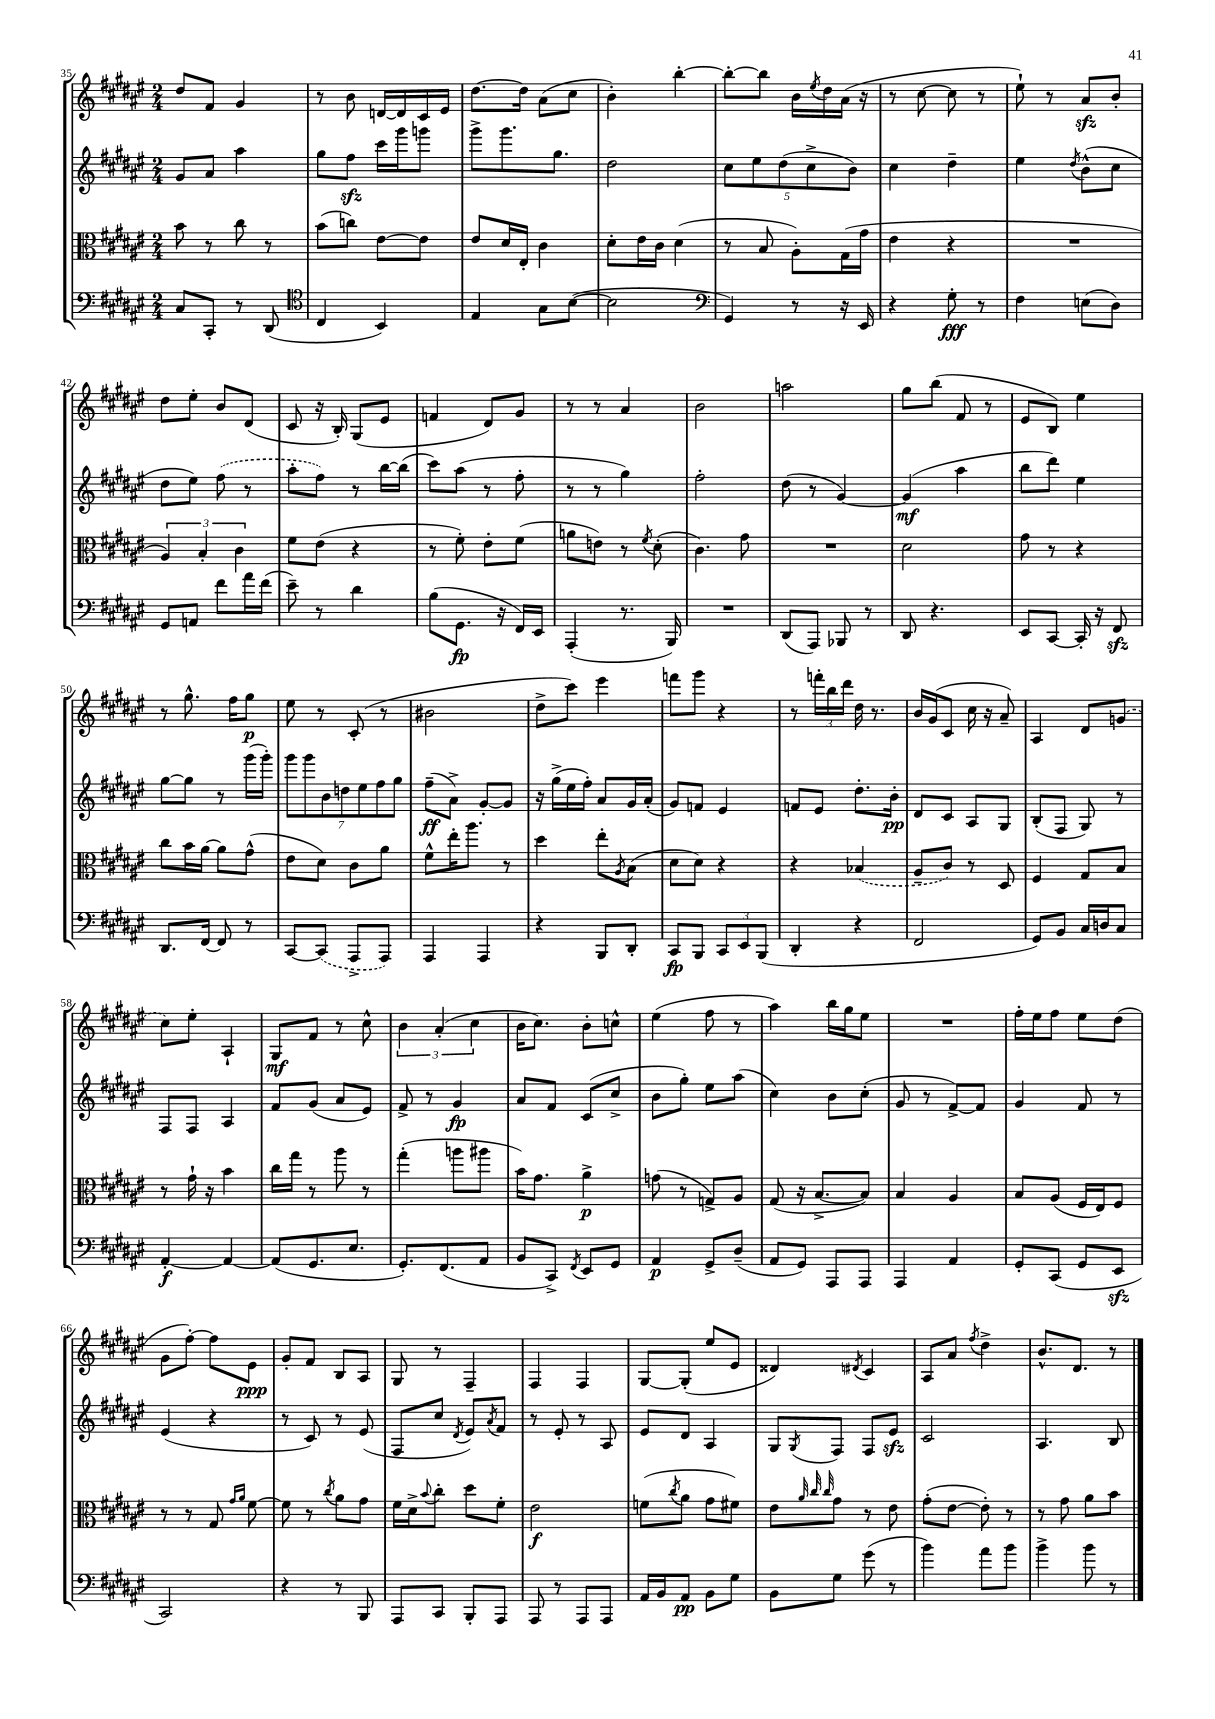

**kern	**dynam	**kern	**dynam	**kern	**dynam	**kern	**dynam
*part4	*part4	*part3	*part3	*part2	*part2	*part1	*part1
*staff4	*staff4	*staff3	*staff3	*staff2	*staff2	*staff1	*staff1
*clefF4	*	*clefC3	*	*clefG2	*	*clefG2	*
*k[f#c#g#d#a#e#]	*	*k[f#c#g#d#a#e#]	*	*k[f#c#g#d#a#e#]	*	*k[f#c#g#d#a#e#]	*
*M2/4	*	*M2/4	*	*M2/4	*	*M2/4	*
=35	=35	=35	=35	=35	=35	=35	=35
8C#/L	.	8b\	.	8g#/L	.	8dd#/L	.
8CC#'/J	.	8r	.	8a#/J	.	8f#/J	.
8r	.	8cc#\	.	4aa#\	.	4g#/	.
(8DD#/	.	8r	.	.	.	.	.
=36	=36	=36	=36	=36	=36	=36	=36
*clefC4	*	*	*	*	*	*	*
4C#/	.	(8b\L	.	8gg#\L	.	8r	.
.	.	8ccn\J)	.	8ff#zz\J	.	8b\	.
4BB/)	.	[8e#\L	.	16ccc#\LL	.	[16dn/LL	.
.	.	.	.	16ggg#\J	.	16d/]	.
.	.	8e#\J]	.	8gggn\J	.	16c#/	.
.	.	.	.	.	.	16e#/JJ	.
=37	=37	=37	=37	=37	=37	=37	=37
4E#/	.	8e#/L	.	8ggg#^\L	.	[8.dd#\L	.
.	.	16d#/L	.	8.ggg#\	.	.	.
.	.	16E#'/JJ	.	.	.	16dd#\Jk]	.
8G#\L	.	4c#\	.	.	.	(8a#\L	.
.	.	.	.	8.gg#\J	.	.	.
([8B\J	.	.	.	.	.	8cc#\J	.
=38	=38	=38	=38	=38	=38	=38	=38
2B\]	.	8d#'\L	.	2dd#\	.	4b'\)	.
.	.	16e#\L	.	.	.	.	.
.	.	16c#\JJ	.	.	.	.	.
.	.	(4d#\	.	.	.	[4bb'\	.
=39	=39	=39	=39	=39	=39	=39	=39
*clefF4	*	*	*	*	*	*	*
4GG#/)	.	8r	.	10cc#\L	.	8bb'\L_	.
.	.	.	.	10ee#\	.	.	.
.	.	8B/	.	.	.	8bb\J]	.
.	.	.	.	(10dd#\	.	.	.
8r	.	8A#'\L)	.	.	.	16b\LL	.
.	.	.	.	10cc#^\	.	.	.
.	.	.	.	.	.	8qee#/	.
.	.	.	.	.	.	16dd#\	.
16r	.	(16G#\L	.	.	.	(16a#\JJ	.
.	.	.	.	10b\J)	.	.	.
16EE#/	.	16g#\JJ	.	.	.	16r	.
=40	=40	=40	=40	=40	=40	=40	=40
4r	.	4e#\	.	4cc#\	.	8r	.
.	.	.	.	.	.	[8cc#\	.
8G#'\	fff	4r	.	4dd#~\	.	8cc#\]	.
8r	.	.	.	.	.	8r	.
=41	=41	=41	=41	=41	=41	=41	=41
4F#\	.	2r	.	4ee#\	.	8ee#`\)	.
.	.	.	.	.	.	8r	.
.	.	.	.	8qdd#/	.	.	.
(8En\L	.	.	.	(8b^^\L	.	8a#zz/L	.
8D#\J)	.	.	.	8cc#\J	.	8b'/J	.
!!LO:LB:g=z
=42	=42	=42	=42	=42	=42	=42	=42
8GG#/L	.	6A#/)	.	8dd#\L	.	8dd#\L	.
8AAn/J	.	.	.	8ee#\J)	.	8ee#'\J	.
.	.	6B'/	.	.	.	.	.
8f#\L	.	.	.	(8ff#\	.	8b/L	.
.	.	6c#\	.	.	.	.	.
16a#\L	.	.	.	8r	.	(8d#/J	.
(16f#\JJ	.	.	.	.	.	.	.
=43	=43	=43	=43	=43	=43	=43	=43
8e#~\)	.	8f#\L	.	8aa#'\L	.	8c#/	.
8r	.	(8e#\J	.	8ff#\J)	.	16r	.
.	.	.	.	.	.	16B'/)	.
4d#\	.	4r	.	8r	.	(8G#/L	.
.	.	.	.	[16bb\LL	.	8e#/J	.
.	.	.	.	(16bb\JJ]	.	.	.
=44	=44	=44	=44	=44	=44	=44	=44
(8B\L	.	8r	.	8ccc#\L)	.	4fn/	.
8.GG#\J	fp	8f#'\)	.	(8aa#\J	.	.	.
.	.	8e#'\L	.	8r	.	8d#/L)	.
16r	.	.	.	.	.	.	.
16FF#/LL)	.	(8f#\J	.	8ff#'\	.	8g#/J	.
16EE#/JJ	.	.	.	.	.	.	.
=45	=45	=45	=45	=45	=45	=45	=45
(4AAA#'/	.	8an\L	.	8r	.	8r	.
.	.	8en\J)	.	8r	.	8r	.
8.r	.	8r	.	4gg#\)	.	4a#/	.
.	.	8qf#/	.	.	.	.	.
.	.	(8d#'\	.	.	.	.	.
16BBB/)	.	.	.	.	.	.	.
=46	=46	=46	=46	=46	=46	=46	=46
2r	.	4.c#\)	.	2ff#'\	.	2b\	.
.	.	8g#\	.	.	.	.	.
=47	=47	=47	=47	=47	=47	=47	=47
(8DD#/L	.	2r	.	(8dd#\	.	2aan\	.
8AAA#/J)	.	.	.	8r	.	.	.
8BBB-X/	.	.	.	[4g#/)	.	.	.
8r	.	.	.	.	.	.	.
=48	=48	=48	=48	=48	=48	=48	=48
8DD#/	.	2d#\	.	(4g#/]	mf	8gg#\L	.
4.r	.	.	.	.	.	(8bb\J	.
.	.	.	.	4aa#\	.	8f#/	.
.	.	.	.	.	.	8r	.
=49	=49	=49	=49	=49	=49	=49	=49
8EE#/L	.	8g#\	.	8bb\L	.	8e#/L	.
[8CC#/J	.	8r	.	8ddd#\J)	.	8B/J)	.
16CC#'/]	.	4r	.	4ee#\	.	4ee#\	.
16r	.	.	.	.	.	.	.
8FF#zz/	.	.	.	.	.	.	.
!!LO:LB:g=z
=50	=50	=50	=50	=50	=50	=50	=50
8.DD#/L	.	8cc#\L	.	[8gg#\L	.	8r	.
.	.	16b\L	.	8gg#\J]	.	8.gg#^^\	.
[16FF#/Jk	.	[16a#\JJ	.	.	.	.	.
8FF#/]	.	8a#\L]	.	8r	.	.	.
.	.	.	.	.	.	16ff#\KL	.
8r	.	(8g#^^\J	.	(16ggg#\LL	.	8gg#\J	p
.	.	.	.	16ggg#'\JJ)	.	.	.
=51	=51	=51	=51	=51	=51	=51	=51
[8CC#/L	.	8e#\L	.	14ggg#\L	.	8ee#\	.
.	.	.	.	14ggg#\	.	.	.
(8CC#/J]	.	8d#\J)	.	.	.	8r	.
.	.	.	.	14b\	.	.	.
.	.	.	.	14ddn\	.	.	.
8AAA#^/L	.	8c#\L	.	.	.	(8c#'/	.
.	.	.	.	14ee#\	.	.	.
.	.	.	.	14ff#\	.	.	.
8AAA#/J)	.	8a#\J	.	.	.	8r	.
.	.	.	.	14gg#\J	.	.	.
=52	=52	=52	=52	=52	=52	=52	=52
4AAA#/	.	8f#^^\L	.	(8ff#~\L	ff	2b#X\	.
.	.	16ee#'\K	.	8a#^\J)	.	.	.
.	.	8.aa#\J	.	.	.	.	.
4AAA#/	.	.	.	[8g#'/L	.	.	.
.	.	8r	.	8g#/J]	.	.	.
=53	=53	=53	=53	=53	=53	=53	=53
4r	.	4dd#\	.	16r	.	8dd#^\L	.
.	.	.	.	(16gg#^\LL	.	.	.
.	.	.	.	16ee#\	.	8ccc#\J)	.
.	.	.	.	16ff#'\JJ)	.	.	.
8BBB/L	.	8ee#'\L	.	8a#/L	.	4eee#\	.
.	.	8qA#/	.	.	.	.	.
8DD#'/J	.	(8B\J	.	16g#/L	.	.	.
.	.	.	.	(16a#'/JJ	.	.	.
=54	=54	=54	=54	=54	=54	=54	=54
8CC#/L	fp	8d#\L	.	8g#/L)	.	8fffn\L	.
8BBB/J	.	8d#\J)	.	8fn/J	.	8ggg#\J	.
12CC#/L	.	4r	.	4e#/	.	4r	.
12EE#/	.	.	.	.	.	.	.
(12BBB/J	.	.	.	.	.	.	.
=55	=55	=55	=55	=55	=55	=55	=55
4DD#'/	.	4r	.	8fn/L	.	8r	.
.	.	.	.	8e#/J	.	24fffn'\LL	.
.	.	.	.	.	.	24bb\	.
.	.	.	.	.	.	24ddd#\JJ	.
4r	.	(4B-X/	.	8.dd#'\L	.	16dd#\	.
.	.	.	.	.	.	8.r	.
.	.	.	.	16b'\Jk	pp	.	.
=56	=56	=56	=56	=56	=56	=56	=56
2FF#/	.	8A#~/L	.	8d#/L	.	16b/LL	.
.	.	.	.	.	.	(16g#/J	.
.	.	8c#/J)	.	8c#/J	.	8c#/J	.
.	.	8r	.	8A#/L	.	16cc#\	.
.	.	.	.	.	.	16r	.
.	.	8D#/	.	8G#/J	.	8a#~/)	.
=57	=57	=57	=57	=57	=57	=57	=57
8GG#/L)	.	4F#/	.	(8B'/L	.	4A#/	.
8BB/J	.	.	.	8F#/J	.	.	.
16C#/LL	.	8G#/L	.	8G#/)	.	8d#/L	.
16Dn/J	.	.	.	.	.	.	.
8C#/J	.	8B/J	.	8r	.	(8gn/J	.
!!LO:LB:g=z
=58	=58	=58	=58	=58	=58	=58	=58
[4AA#'/	f	8r	.	8F#/L	.	8cc#\L)	.
.	.	16g#`\	.	8F#/J	.	8ee#'\J	.
.	.	16r	.	.	.	.	.
4AA#/_	.	4b\	.	4A#/	.	4A#`/	.
=59	=59	=59	=59	=59	=59	=59	=59
(8AA#/L]	.	16cc#\LL	.	8f#/L	.	8G#/L	mf
.	.	16gg#\JJ	.	.	.	.	.
8.GG#/	.	8r	.	(8g#/J	.	8f#/J	.
.	.	8aa#\	.	8a#/L	.	8r	.
8.E#/J	.	.	.	.	.	.	.
.	.	8r	.	8e#/J)	.	8cc#^^\	.
=60	=60	=60	=60	=60	=60	=60	=60
8.GG#'/L)	.	(4gg#'\	.	8f#^/	.	6b\	.
.	.	.	.	8r	.	.	.
.	.	.	.	.	.	(6a#'/	.
(8.FF#/	.	.	.	.	.	.	.
.	.	8aan\L	.	4g#/	fp	.	.
.	.	.	.	.	.	6cc#\	.
8AA#/J	.	8aa#X\J	.	.	.	.	.
=61	=61	=61	=61	=61	=61	=61	=61
8BB/L	.	16b\KL)	.	8a#/L	.	16b\KL	.
.	.	8.g#\J	.	.	.	8.cc#\J)	.
8CC#^/J)	.	.	.	8f#/J	.	.	.
8qFF#/	.	.	.	.	.	.	.
8EE#/L	.	4a#^\	p	(8c#/L	.	8b'\L	.
8GG#/J	.	.	.	8cc#^/J	.	8ccn^^\J	.
=62	=62	=62	=62	=62	=62	=62	=62
4AA#/	p	(8gn\	.	8b\L	.	(4ee#\	.
.	.	8r	.	8gg#'\J)	.	.	.
8GG#^/L	.	8Gn^/L)	.	8ee#\L	.	8ff#\	.
(8D#~/J	.	8A#/J	.	(8aa#\J	.	8r	.
=63	=63	=63	=63	=63	=63	=63	=63
8AA#/L	.	(8G#/	.	4cc#\)	.	4aa#\)	.
8GG#/J)	.	16r	.	.	.	.	.
.	.	[8.B^/L	.	.	.	.	.
8AAA#/L	.	.	.	8b\L	.	16bb\LL	.
.	.	.	.	.	.	16gg#\J	.
8AAA#/J	.	8B/J])	.	(8cc#'\J	.	8ee#\J	.
=64	=64	=64	=64	=64	=64	=64	=64
4AAA#/	.	4B/	.	8g#/	.	2r	.
.	.	.	.	8r	.	.	.
4AA#/	.	4A#/	.	[8f#^/L)	.	.	.
.	.	.	.	8f#/J]	.	.	.
=65	=65	=65	=65	=65	=65	=65	=65
8GG#'/L	.	8B/L	.	4g#/	.	16ff#'\LL	.
.	.	.	.	.	.	16ee#\J	.
(8CC#/J	.	(8A#/J	.	.	.	8ff#\J	.
8GG#/L	.	16F#/LL	.	8f#/	.	8ee#\L	.
.	.	16E#/J)	.	.	.	.	.
8EE#zz/J	.	8F#/J	.	8r	.	(8dd#\J	.
!!LO:LB:g=z
=66	=66	=66	=66	=66	=66	=66	=66
2CC#/)	.	8r	.	(4e#/	.	8g#\L	.
.	.	8r	.	.	.	[8ff#'\J)	.
.	.	8G#/	.	4r	.	8ff#\L]	.
.	.	16qqg#/LL	.	.	.	.	.
.	.	16qqa#/JJ	.	.	.	.	.
.	.	[8f#\	.	.	.	8e#\J	ppp
=67	=67	=67	=67	=67	=67	=67	=67
4r	.	8f#\]	.	8r	.	8g#'/L	.
.	.	8r	.	8c#/)	.	8f#/J	.
.	.	8qcc#/	.	.	.	.	.
8r	.	8a#\L	.	8r	.	8B/L	.
8BBB/	.	8g#\J	.	(8e#/	.	8A#/J	.
=68	=68	=68	=68	=68	=68	=68	=68
8AAA#/L	.	16f#\LL	.	8F#/L	.	8G#/	.
.	.	16d#^\J	.	.	.	.	.
.	.	8qqb/	.	.	.	.	.
8CC#/J	.	8cc#'\J	.	8cc#/J	.	8r	.
.	.	.	.	8qd#/	.	.	.
8BBB'/L	.	8dd#\L	.	8e#/L)	.	4F#~/	.
.	.	.	.	8qa#/	.	.	.
8AAA#/J	.	8f#'\J	.	8f#/J	.	.	.
=69	=69	=69	=69	=69	=69	=69	=69
8AAA#/	.	2e#\	f	8r	.	4F#/	.
8r	.	.	.	8e#'/	.	.	.
8AAA#/L	.	.	.	8r	.	4F#/	.
8AAA#/J	.	.	.	8A#/	.	.	.
=70	=70	=70	=70	=70	=70	=70	=70
16AA#/LL	.	(8fn\L	.	8e#/L	.	[8G#/L	.
16BB/J	.	.	.	.	.	.	.
.	.	8qcc#/	.	.	.	.	.
8AA#/J	pp	8a#\J	.	8d#/J	.	(8G#'/J]	.
8BB\L	.	8g#\L	.	4A#/	.	8ee#/L	.
8G#\J	.	8f#X\J)	.	.	.	8e#/J	.
=71	=71	=71	=71	=71	=71	=71	=71
8BB\L	.	8e#\L	.	8G#/L	.	4d##X/)	.
.	.	32qqa#/	.	.	.	.	.
.	.	32qqcc#/	.	.	.	.	.
.	.	32qqcc#/	.	8qG#/	.	.	.
8G#\J	.	8g#\J	.	8F#/J	.	.	.
.	.	.	.	.	.	8qd#X/	.
(8g#\	.	8r	.	8F#/L	.	4c#/	.
8r	.	8e#\	.	8e#zz/J	.	.	.
=72	=72	=72	=72	=72	=72	=72	=72
4b\)	.	(8g#'\L	.	2c#/	.	8A#/L	.
.	.	[8e#\J	.	.	.	8a#/J	.
.	.	.	.	.	.	8qff#/	.
8a#\L	.	8e#'\])	.	.	.	4dd#^\	.
8b\J	.	8r	.	.	.	.	.
=73	=73	=73	=73	=73	=73	=73	=73
4b^\	.	8r	.	4.A#/	.	8.b^^/L	.
.	.	8g#\	.	.	.	.	.
.	.	.	.	.	.	8.d#/J	.
8b\	.	8a#\L	.	.	.	.	.
8r	.	8b\J	.	8B/	.	8r	.
==	==	==	==	==	==	==	==
*-	*-	*-	*-	*-	*-	*-	*-
